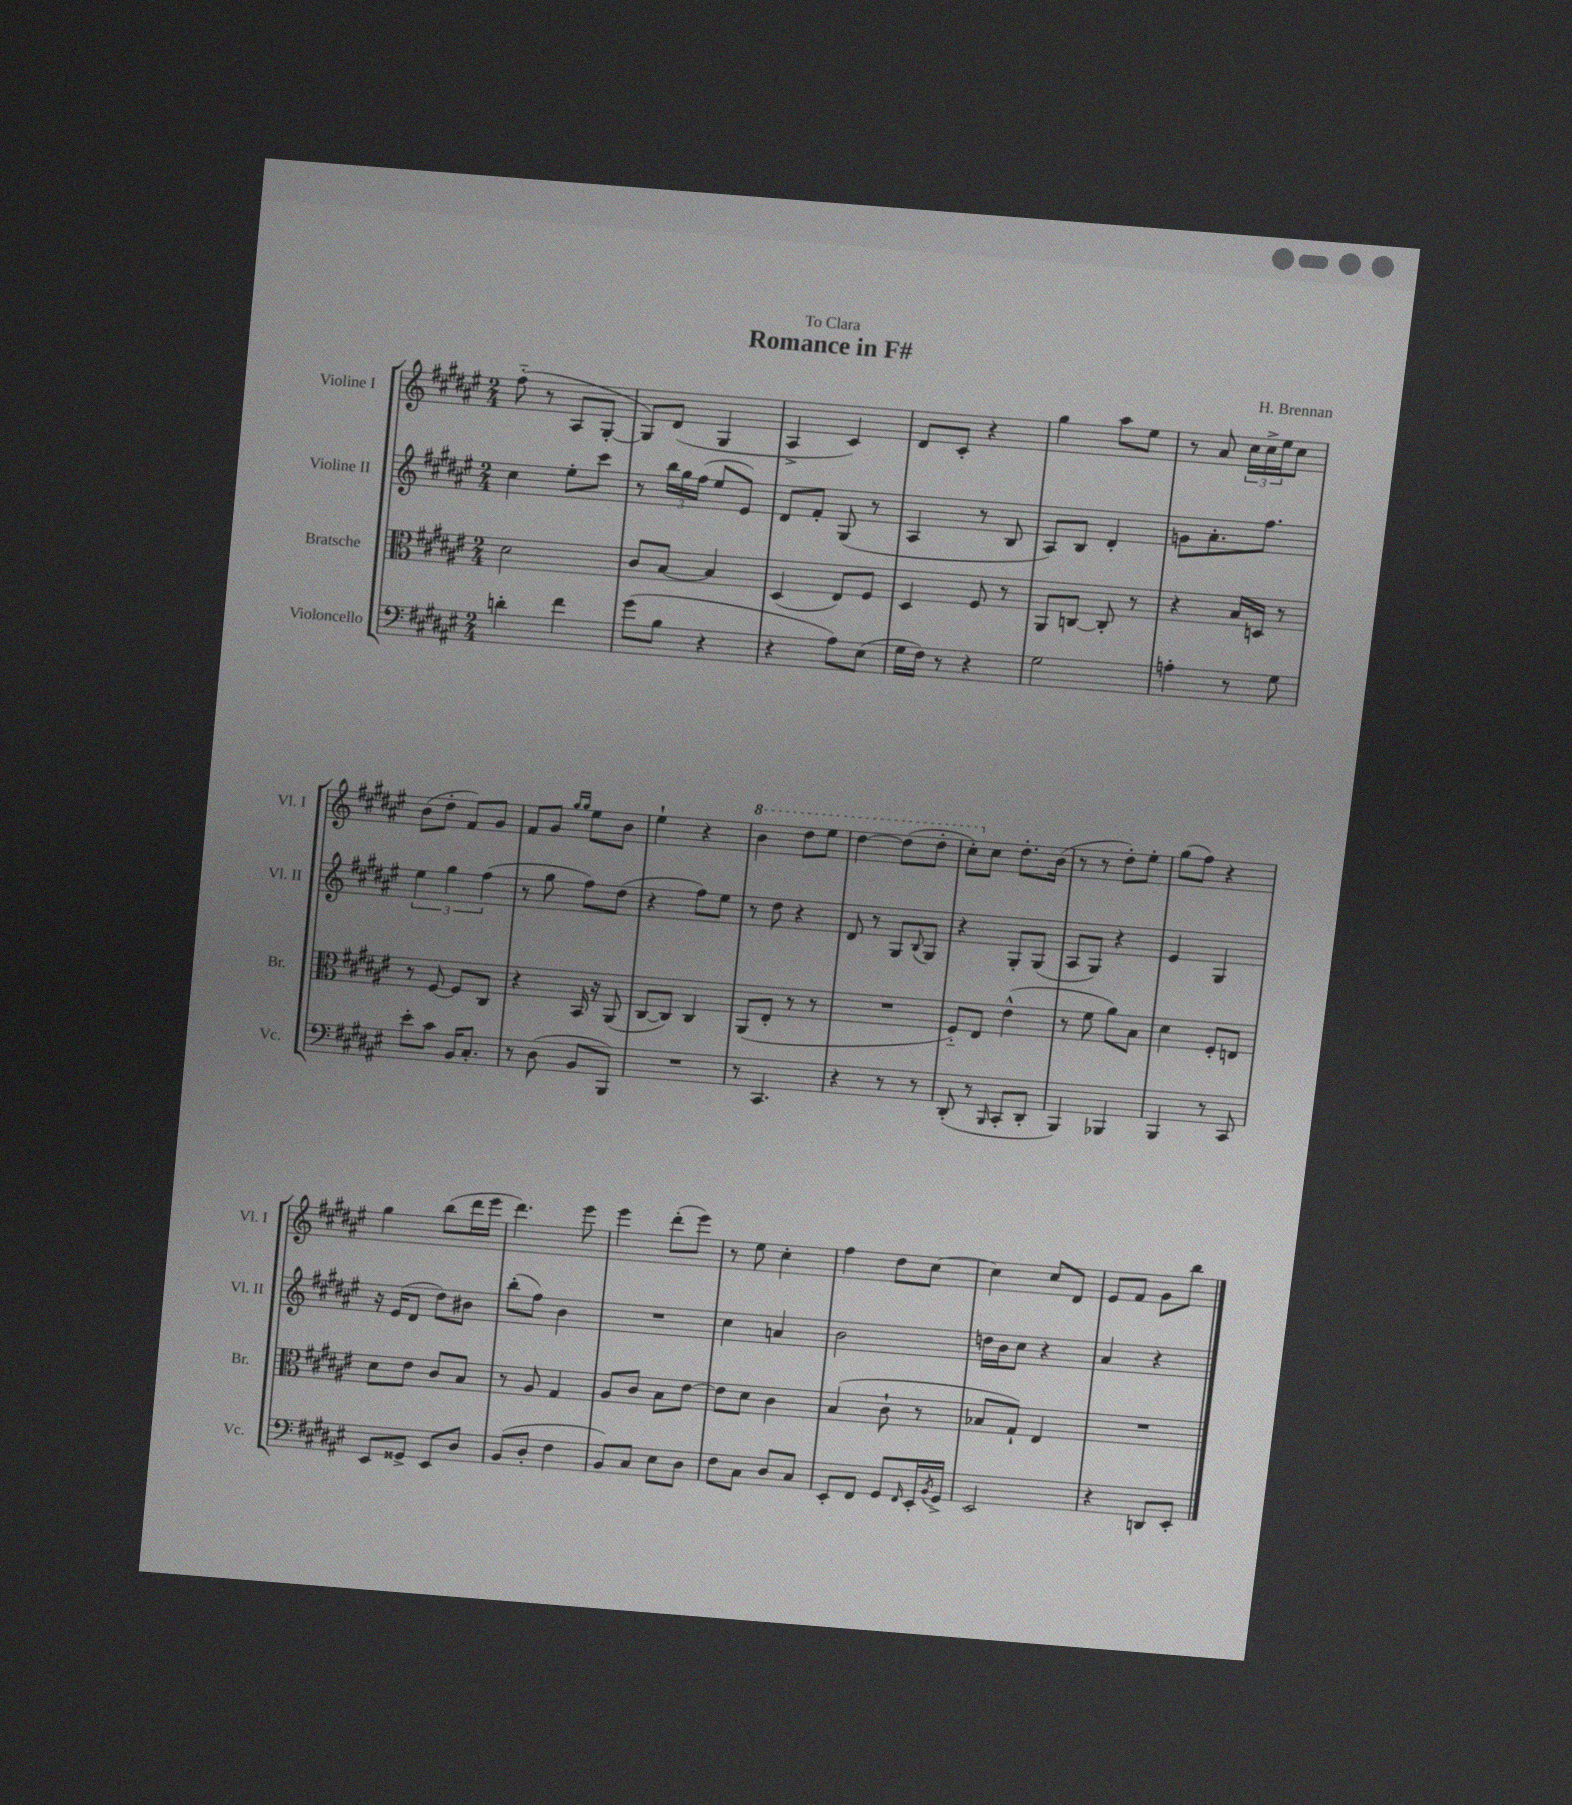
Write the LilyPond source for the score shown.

\header { title = "Romance in F#" composer = "H. Brennan" dedication = "To Clara" }
<<
\new StaffGroup <<
\new Staff = "s0" \with { instrumentName = "Violine I" shortInstrumentName = "Vl. I" } {
    \clef treble \key fis \major \numericTimeSignature \time 2/4
    fis''8-_( r8 ais8 gis8~-. |
    gis8) dis'8( gis4 |
    ais4-> cis'4) |
    dis'8 cis'8-. r4 |
    gis''4 ais''8 eis''8 |
    r8 ais'8 \tuplet 3/2 { cis''16 cis''16-> eis''16 } cis''8 |
    b'8( dis''8-. fis'8) gis'8 |
    fis'8 gis'8 \grace { gis''16 gis''16 } eis''8 b'8 |
    eis''4-! r4 |
    \ottava #1 b''4 dis'''8 eis'''8 |
    dis'''4~ dis'''8( dis'''8-. |
    cis'''8-.) \ottava #0 cis''8 dis''8.-. b'16( |
    r8 r8 dis''8-.) eis''8-. |
    gis''8( fis''8) r4 |
    gis''4 b''8( dis'''16 eis'''16 |
    dis'''4.) eis'''8 |
    eis'''4 dis'''8-.( eis'''8) |
    r8 eis''8 cis''4-. |
    fis''4 dis''8 cis''8~ |
    cis''4 cis''8 dis'8 |
    eis'8 fis'8 gis'8 b''8 \bar "|." |
}
\new Staff = "s1" \with { instrumentName = "Violine II" shortInstrumentName = "Vl. II" } {
    \clef treble \key fis \major \numericTimeSignature \time 2/4
    cis''4 eis''8-. cis'''8 |
    r8 \tuplet 3/2 { b''16 gis''16 fis''16( } eis''8 eis'8) |
    dis'8 fis'8-. gis8( r8 |
    ais4 r8 b8 |
    ais8) b8 dis'4-. |
    g'8 ais'8.-. fis''8. |
    \tuplet 3/2 { eis''4 gis''4 fis''4( } |
    r8 gis''8 fis''8) dis''8( |
    r4 fis''8) eis''8 |
    r8 dis''8 r4 |
    dis'8 r8 gis8 \appoggiatura { b8 } gis8 |
    r4 gis8-. gis8( |
    ais8 gis8) r4 |
    eis'4 gis4 |
    r16 eis'16( dis'8 dis''8) bis'8 |
    b''8-.( fis''8) b'4 |
    R2 |
    cis''4 a'4 |
    b'2 |
    d''16 b'16 cis''8 r4 |
    ais'4 r4 \bar "|." |
}
\new Staff = "s2" \with { instrumentName = "Bratsche" shortInstrumentName = "Br." } {
    \clef alto \key fis \major \numericTimeSignature \time 2/4
    dis'2 |
    cis'8 b8~ b4 |
    dis4( eis8) fis8 |
    dis4 fis8 r8 |
    ais,8 c8~ c8-. r8 |
    r4 b16 d16 r8 |
    r8 fis8~ fis8 cis8 |
    r4 b,16 r16 ais,8( |
    cis8~ cis8) cis4 |
    ais,8( eis8-. r8 r8 |
    R2 |
    fis8-_) eis8 eis'4-^( |
    r8 fis'8 ais'8) b8 |
    dis'4 fis8-. e8 |
    dis'8 eis'8 cis'8 b8 |
    r8 ais8 gis4 |
    ais8 cis'8 b8 eis'8~ |
    eis'8 dis'8 cis'4 |
    b4( cis'8-! r8 |
    bes8 gis8-!) eis4 |
    R2 \bar "|." |
}
\new Staff = "s3" \with { instrumentName = "Violoncello" shortInstrumentName = "Vc." } {
    \clef bass \key fis \major \numericTimeSignature \time 2/4
    d'4-. fis'4 |
    gis'8( b8 r4 |
    r4 ais8) eis8( |
    gis16 fis16) r8 r4 |
    gis2 |
    a4-. r8 gis8 |
    eis'8-. cis'8 b,16 cis8.-. |
    r8 dis8( b,8 b,,8) |
    R2 |
    r8 cis,4. |
    r4 r8 r8 |
    dis,8-.( r8 \grace { b,,16 } cis,8-. dis,8-. |
    b,,4) bes,,4 |
    b,,4 r8 cis,8 |
    eis,8 gisis,8-> eis,8 dis8 |
    b,8( dis8-. fis4 |
    b,8) cis8 eis8 dis8 |
    fis8 cis8 dis8 cis8 |
    eis,8-. fis,8 gis,8 \grace { fis,16 } eis,16-. \acciaccatura { b,8 } gis,16-> |
    eis,2 |
    r4 d,8 eis,8-. \bar "|." |
}
>>
>>
\layout { \context { \Score \remove "Bar_number_engraver" } }
